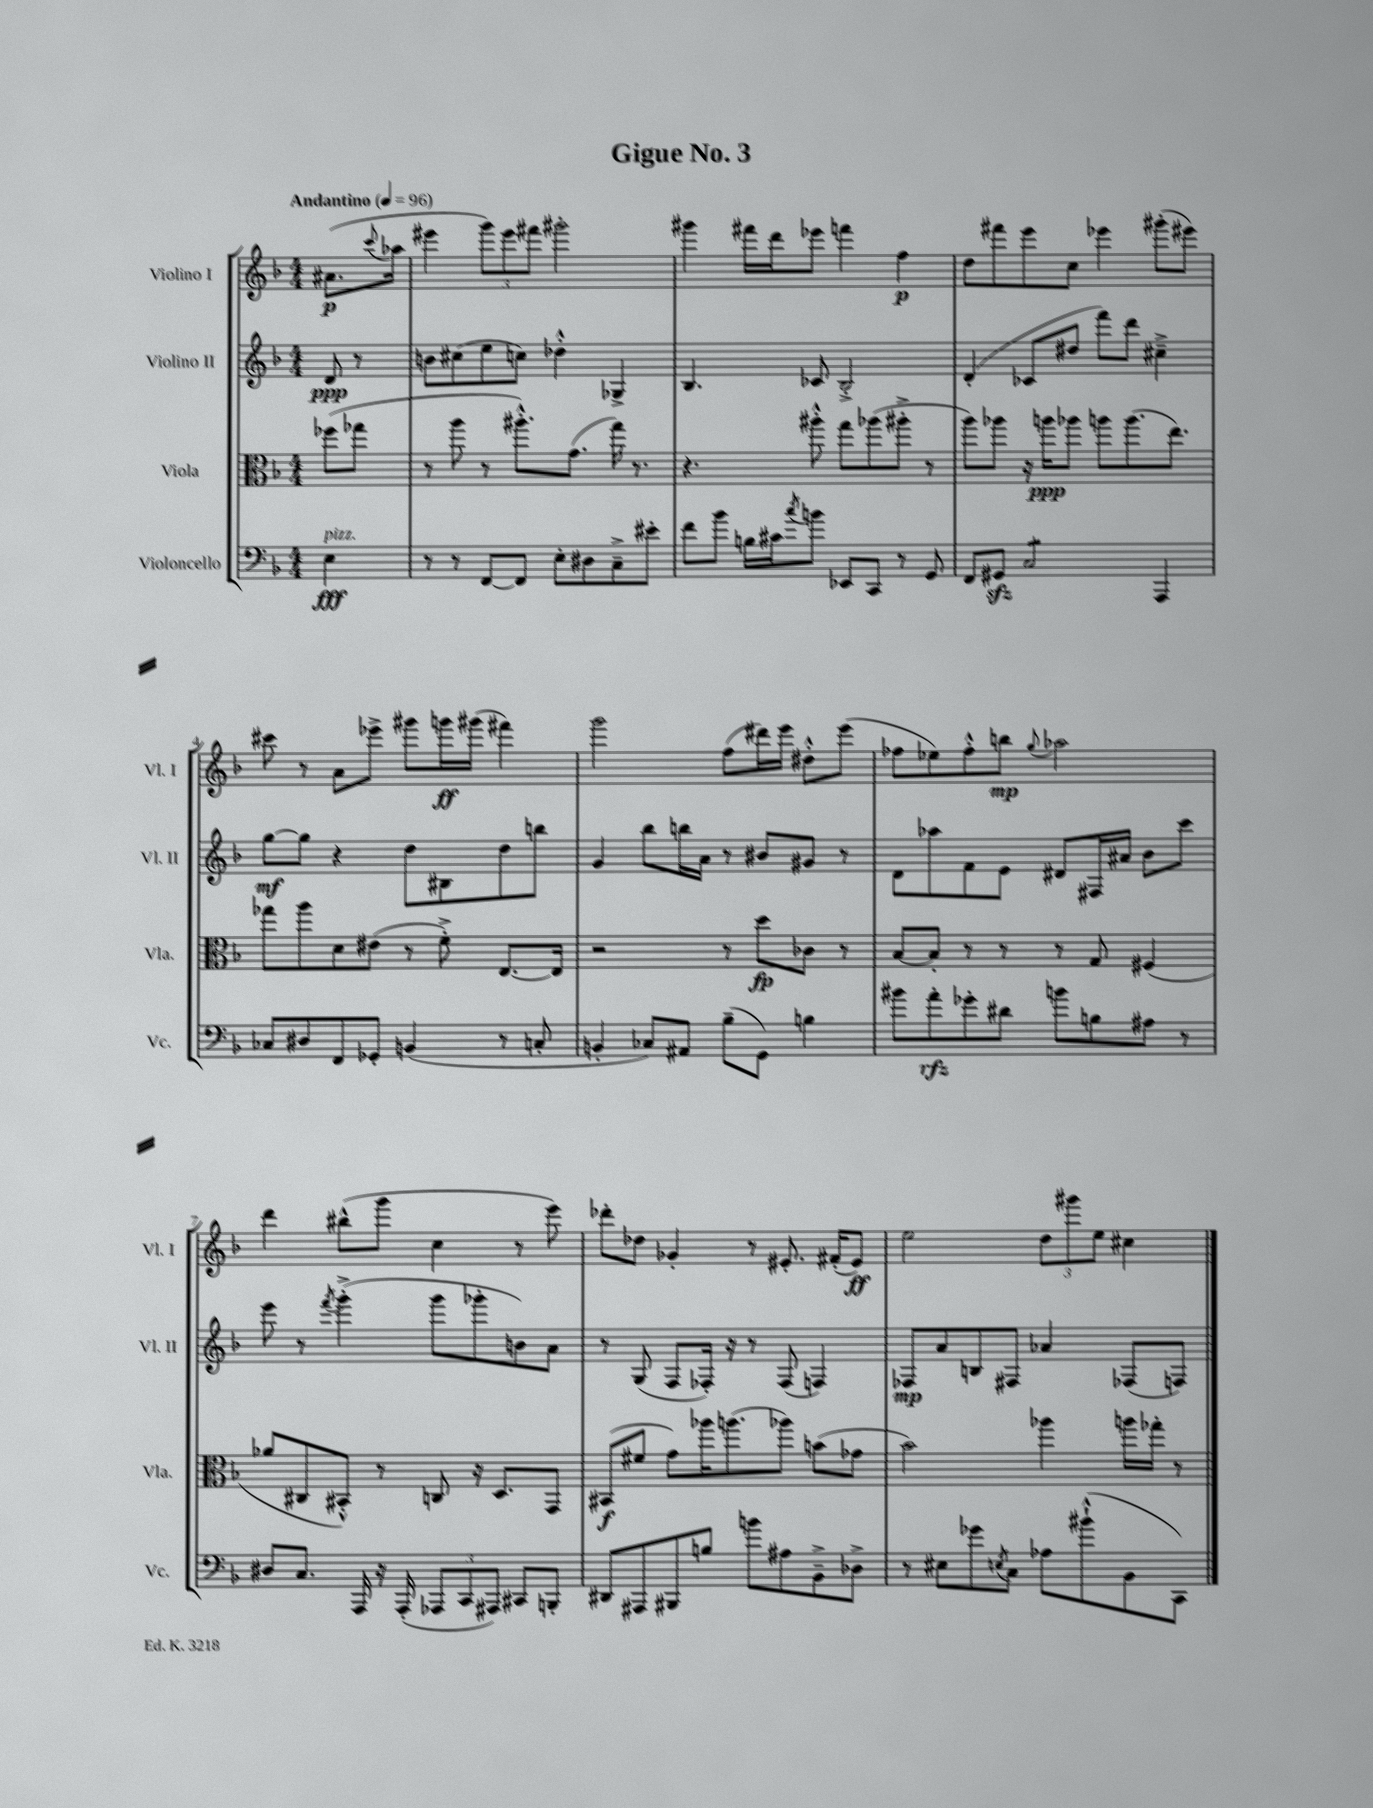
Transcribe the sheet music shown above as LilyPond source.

\header { title = "Gigue No. 3" }
<<
\new StaffGroup <<
\new Staff = "s0" \with { instrumentName = "Violino I" shortInstrumentName = "Vl. I" } {
    \clef treble \key f \major \numericTimeSignature \time 4/4 \partial 4 \tempo "Andantino" 4 = 96
    ais'8.\p( \appoggiatura { c'''8 } aes''16 |
    eis'''4 \tuplet 3/2 { g'''8) eis'''8 fis'''8 } gis'''2-. |
    gis'''4 fis'''16 d'''16 ees'''8 f'''4 f''4\p |
    d''8 fis'''8 e'''8 c''8 ees'''4 gis'''8-.( eis'''8) |
    cis'''8 r8 a'8 ees'''8-> gis'''8 g'''16\ff gis'''16( fis'''4) |
    g'''2 f''8( dis'''16) e'''16 dis''8-.-^ e'''8( |
    fes''8 ees''8) fes''8-.-^ b''8\mp \appoggiatura { g''8 } aes''2 |
    d'''4 bis''8-^( g'''8 c''4 r8 e'''8) |
    des'''8-. des''8 ges'4-. r8 eis'8.-. fis'16-.( eis'8\ff) |
    e''2 \tuplet 3/2 { d''8 gis'''8 e''8 } cis''4 \bar "|." |
}
\new Staff = "s1" \with { instrumentName = "Violino II" shortInstrumentName = "Vl. II" } {
    \clef treble \key f \major \numericTimeSignature \time 4/4 \partial 4
    d'8\ppp r8 |
    b'8 cis''8( e''8 c''8) des''4-.-^ ges4-> |
    bes4. ces'8 bes2-.-> |
    d'4-.( ces'8 dis''8 f'''8) d'''8 cis''4---> |
    g''8~\mf g''8 r4 d''8 bis8 d''8 b''8 |
    g'4 bes''8 b''16 a'16 r8 bis'8 gis'8 r8 |
    d'8 aes''8 f'8 e'8 dis'8 fis16 ais'16 bes'8 c'''8 |
    e'''8 r8 \acciaccatura { f'''8 } g'''4-.->( g'''8 ges'''8-. b'8) a'8 |
    r8 g8( f8 fes16-.) r16 r8 fes8( f4) |
    fes8\mp a'8 b8 fis8 aes'4 fes8( f8) \bar "|." |
}
\new Staff = "s2" \with { instrumentName = "Viola" shortInstrumentName = "Vla." } {
    \clef alto \key f \major \numericTimeSignature \time 4/4 \partial 4
    fes''8( ges''8 |
    r8 a''8 r8 ais''8.-.-^) g'8.( g''16) r8. |
    r4. ais''8-.-^ g''8 aes''8( ais''8-.-> r8 |
    a''8) aes''8 r16 a''16\ppp aes''8 a''8 a''8.( e''8.) |
    ges''8 a''8 d'8 eis'8( r8 f'8-.->) e8.~ e16 |
    r2 r8 d''8\fp ces'8 r8 |
    bes8~ bes8-. r8 r8 r8 g8 fis4( |
    aes'8 cis8 bis,8-.-^) r8 c8 r16 d8. g,8 |
    bis,8\f( fis'8 g'8) aes''16 a''8.( aes''8) b'8( ges'8 |
    bes'2) aes''4 a''16 ges''16-. r8 \bar "|." |
}
\new Staff = "s3" \with { instrumentName = "Violoncello" shortInstrumentName = "Vc." } {
    \clef bass \key f \major \numericTimeSignature \time 4/4 \partial 4
    e4\fff^\markup { \italic "pizz." } |
    r8 r8 f,8~ f,8 e8-. dis8 c8---> eis'8-. |
    f'8 bes'8 b16 cis'16 \acciaccatura { c''8 } b'8 ees,8 c,8 r8 g,8 |
    f,8 gis,8\sfz c2:8 a,,4 |
    ces8 dis8 f,8 ges,8-. b,4( r8 c8-. |
    b,4-. ces8) ais,8 bes8--( g,8) b4 |
    bis'8 a'8-.\rfz ges'8-. dis'8 b'8 b8 ais8 r8 |
    dis8 c8. a,,16 r16 a,,16-.( \tuplet 3/2 { aes,,8 c,8 ais,,8) } cis,8 b,,8-. |
    dis,8 ais,,8 bis,,8 b8 b'8 ais8 bes,8---> des8-> |
    r8 eis8 ges'8 \acciaccatura { e8 } c8 aes8 bis'8-!-^( bes,8 c,8) \bar "|." |
}
>>
>>
